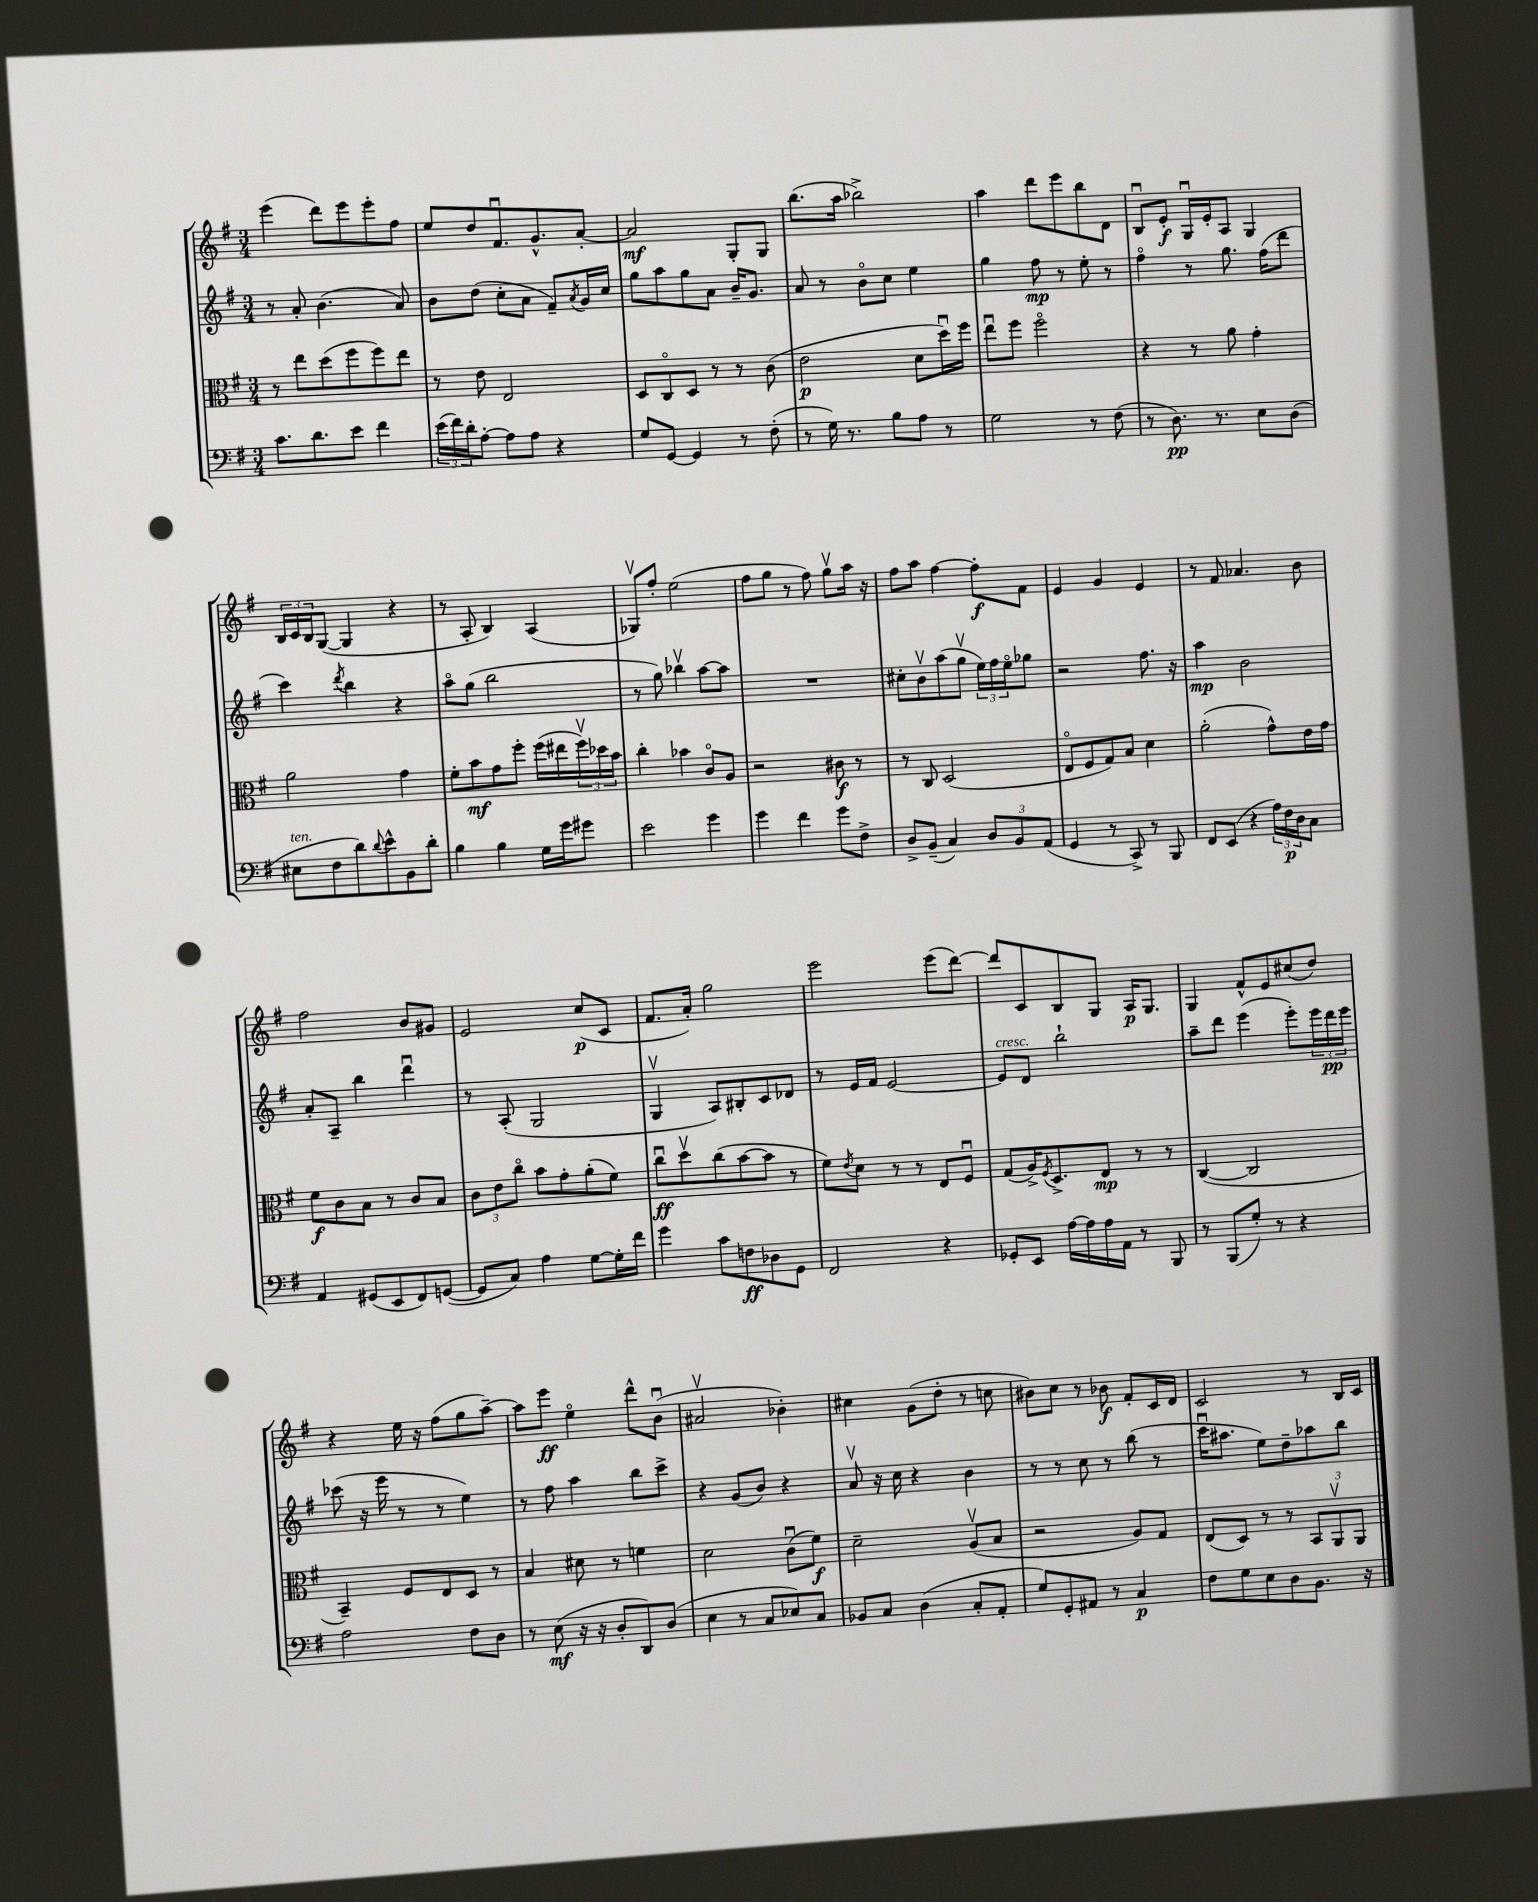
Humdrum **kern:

**kern	**kern	**kern	**kern
*staff4	*staff3	*staff2	*staff1
*clefF4	*clefC3	*clefG2	*clefG2
*k[f#]	*k[f#]	*k[f#]	*k[f#]
*M3/4	*M3/4	*M3/4	*M3/4
8.c	8r	8r	(4eee
.	8ee	8a'	.
8.d	.	.	.
.	(8dd	(4.b	8ddd)
8e	8ff#	.	8eee
4f#	8ff#)	.	8eee'
.	8ee	8a)	8ff#
=	=	=	=
(24e	8r	8b	8ee
24f#)	.	.	.
24d'	.	.	.
[8A'	8e	(8dd	8dd
8A]	2E	8cc'	8.f#u
8A	.	8a	.
.	.	.	8.g^^
4r	.	8f#~)	.
.	.	8qa	.
.	.	16g	[8a'
.	.	16cc	.
=	=	=	=
8G	8D	8gg	2a]
[8GG	8Co	8aa	.
4GG]	8D	8gg	.
.	8r	8a	.
8r	8r	16b~	8G'
.	.	8.g	.
(8F#'	(8c	.	8G
=	=	=	=
8r	2e	8a	(8.bb
16G)	.	8r	.
8.r	.	.	16aa
.	.	8bo	2bb-^)
8B	.	8cc	.
8A	8d	4ee	.
8r	16ddu)	.	.
.	16ff#	.	.
=	=	=	=
2G	8eeu	4gg	4aa
.	8ff#	.	.
.	2ff#o	8ff#	8ddd
.	.	8r	8eee
8r	.	8ee'	8bb
(8F#	.	8r	8d
=	=	=	=
8r	4r	4ff#o	8Bu
8.D)	.	.	8e'
.	8r	8r	16Gu
8.r	.	.	16e'
.	8a	8.gg	8A
8E	4g'	.	4G
.	.	(16ff#	.
(8D	.	8ddd	.
=	=	=	=
8E#	2a	4ccc)	24B
.	.	.	24c
.	.	.	24B
8F#	.	.	([8G
.	.	8qddd	.
8d)	.	4bb	4G]
8qqd	.	.	.
8e^^	.	.	.
8BB	4g	4r	4r
8d'	.	.	.
=	=	=	=
4B	8f#'	8aao	8r
.	8b	(8gg	8A'
4B	8g	2bb	4B)
.	8ff#'	.	.
16G	(16ff#	.	(4A
16g	16ee#	.	.
8g#	24ff#v)	.	.
.	24dd-	.	.
.	24b	.	.
=	=	=	=
2e	4cc'	8r	8G-v)
.	.	8gg)	8ff#'
.	4b-	4bb-v	(2ee
4g	8co	[8aa	.
.	8A	8aa]	.
=	=	=	=
4g	2r	2.r	8ff#
.	.	.	8gg
4f#	.	.	8r
.	.	.	8ff#)
8g	8c#	.	8ggv
8F#^	8r	.	16aa
.	.	.	16r
=	=	=	=
8D^	8r	8cc#'	8ff#
(8BB~	8C	8bv	8aa
4C)	(2D	(8aa	[4ff#
.	.	8ggv	.
12D	.	24ee)	8ff#']
.	.	24ff#	.
12BB	.	24eeo	.
.	.	8gg-	8f#
(12AA	.	.	.
=	=	=	=
4GG	8Eo	2r	4e
.	8F#	.	.
8r	8G)	.	4g
8CC^)	8B	.	.
8r	4d	8.ff#	4e
8BBB	.	.	.
.	.	16r	.
=	=	=	=
8FF#	(2a'	4aa	8r
(8EE	.	.	8f#
4r	.	2b	4.a-
24A)	8g^^)	.	.
24F#	.	.	.
24D	.	.	.
8C	16e	.	8b
.	16g	.	.
=	=	=	=
4AA	8f#	8a'	2ff#
.	8c	8A~	.
(8GG#	8B	4bb	.
8EE	8r	.	.
8FF#)	8c	4dddu	8b
([8GG	8B	.	8g#
=	=	=	=
8GG]	12c	8r	2e
.	12e	.	.
8C)	.	(8A'	.
.	12cco	.	.
4A	8b	2G	.
.	8g'	.	.
[8G	(8a'	.	(8cc
16G']	8f#)	.	8c
16f#	.	.	.
=	=	=	=
4g	8ccu	4Gv	8.f#
.	8ddv	.	.
.	.	.	16a')
8c	(8cc	8A)	2gg
8F	[8b	8B#'	.
8D-	8b]	8c	.
8GG	8r	8d-	.
=	=	=	=
2FF#	8f#)	8r	2eee
.	8qe	.	.
.	8d	16e	.
.	.	16f#	.
.	8r	[2e	.
.	8r	.	.
4r	8E	.	(8eee
.	8F#u	.	[8ddd)
=	=	=	=
8GG-'	(8G	8e]	8ddd]
8EE	16A^)	8d	8c
.	8qF#	.	.
.	8.D^	.	.
[16A	.	2bb`	8B
16A]	.	.	.
16A	8E	.	8G
16AA	.	.	.
8r	8r	.	16A
.	.	.	8.G
8BBB	8r	.	.
=	=	=	=
8r	([4C	8aa~	4G
(8BBB	.	8ddd	.
8G')	2C]	(4eee	8f#^^
8r	.	.	8e
4r	.	8eee')	(8cc#
.	.	24eee	8dd)
.	.	24ddd	.
.	.	24eee	.
=	=	=	=
2A	4BB~)	(8ccc-	4r
.	.	16r	.
.	.	16eee	.
.	8F#	8r	16ee
.	.	.	16r
.	8E	8r	(8ff#
8F#	8D	4ee)	8gg
8D	8r	.	[8aa~)
=	=	=	=
8r	4B	8r	8aa]
(8E	.	8ff#	8eee
16r	8d#	4aa	4eeo
16r	.	.	.
8D'	8r	.	.
8DD)	4f	8bb	8ddd^^
(8D	.	8ccc^	(8bu
=	=	=	=
4E	2d	4r	2a#v
8r	.	(8g	.
8C	.	8b)	.
8E-)	(8cu	4r	4b-')
8C	8f#)	.	.
=	=	=	=
8BB-	2d~	8av	4cc#
8C	.	16r	.
.	.	16cc	.
(4D	.	4r	(8g
.	.	.	8dd'
8C'	(8Av	4b	8r
8AA'	8B	.	8cc
=	=	=	=
8G)	2r	8r	8b#)
8GG'	.	8r	8cc
8AA#	.	8cc	8r
8r	.	8r	8b-
4C	8A)	(8bb	8f#'
.	8G	8r	16c
.	.	.	16d
=	=	=	=
8F#	(8E	16cccu	2c
.	.	8.aa#	.
8G	8D)	.	.
8E	8r	8ee)	.
8D	8r	8dd~	.
8.BB	12BB	8aa-	8r
.	12AAv	.	.
.	.	8bb	16B
.	12AA	.	.
16r	.	.	16c
==	==	==	==
*-	*-	*-	*-
